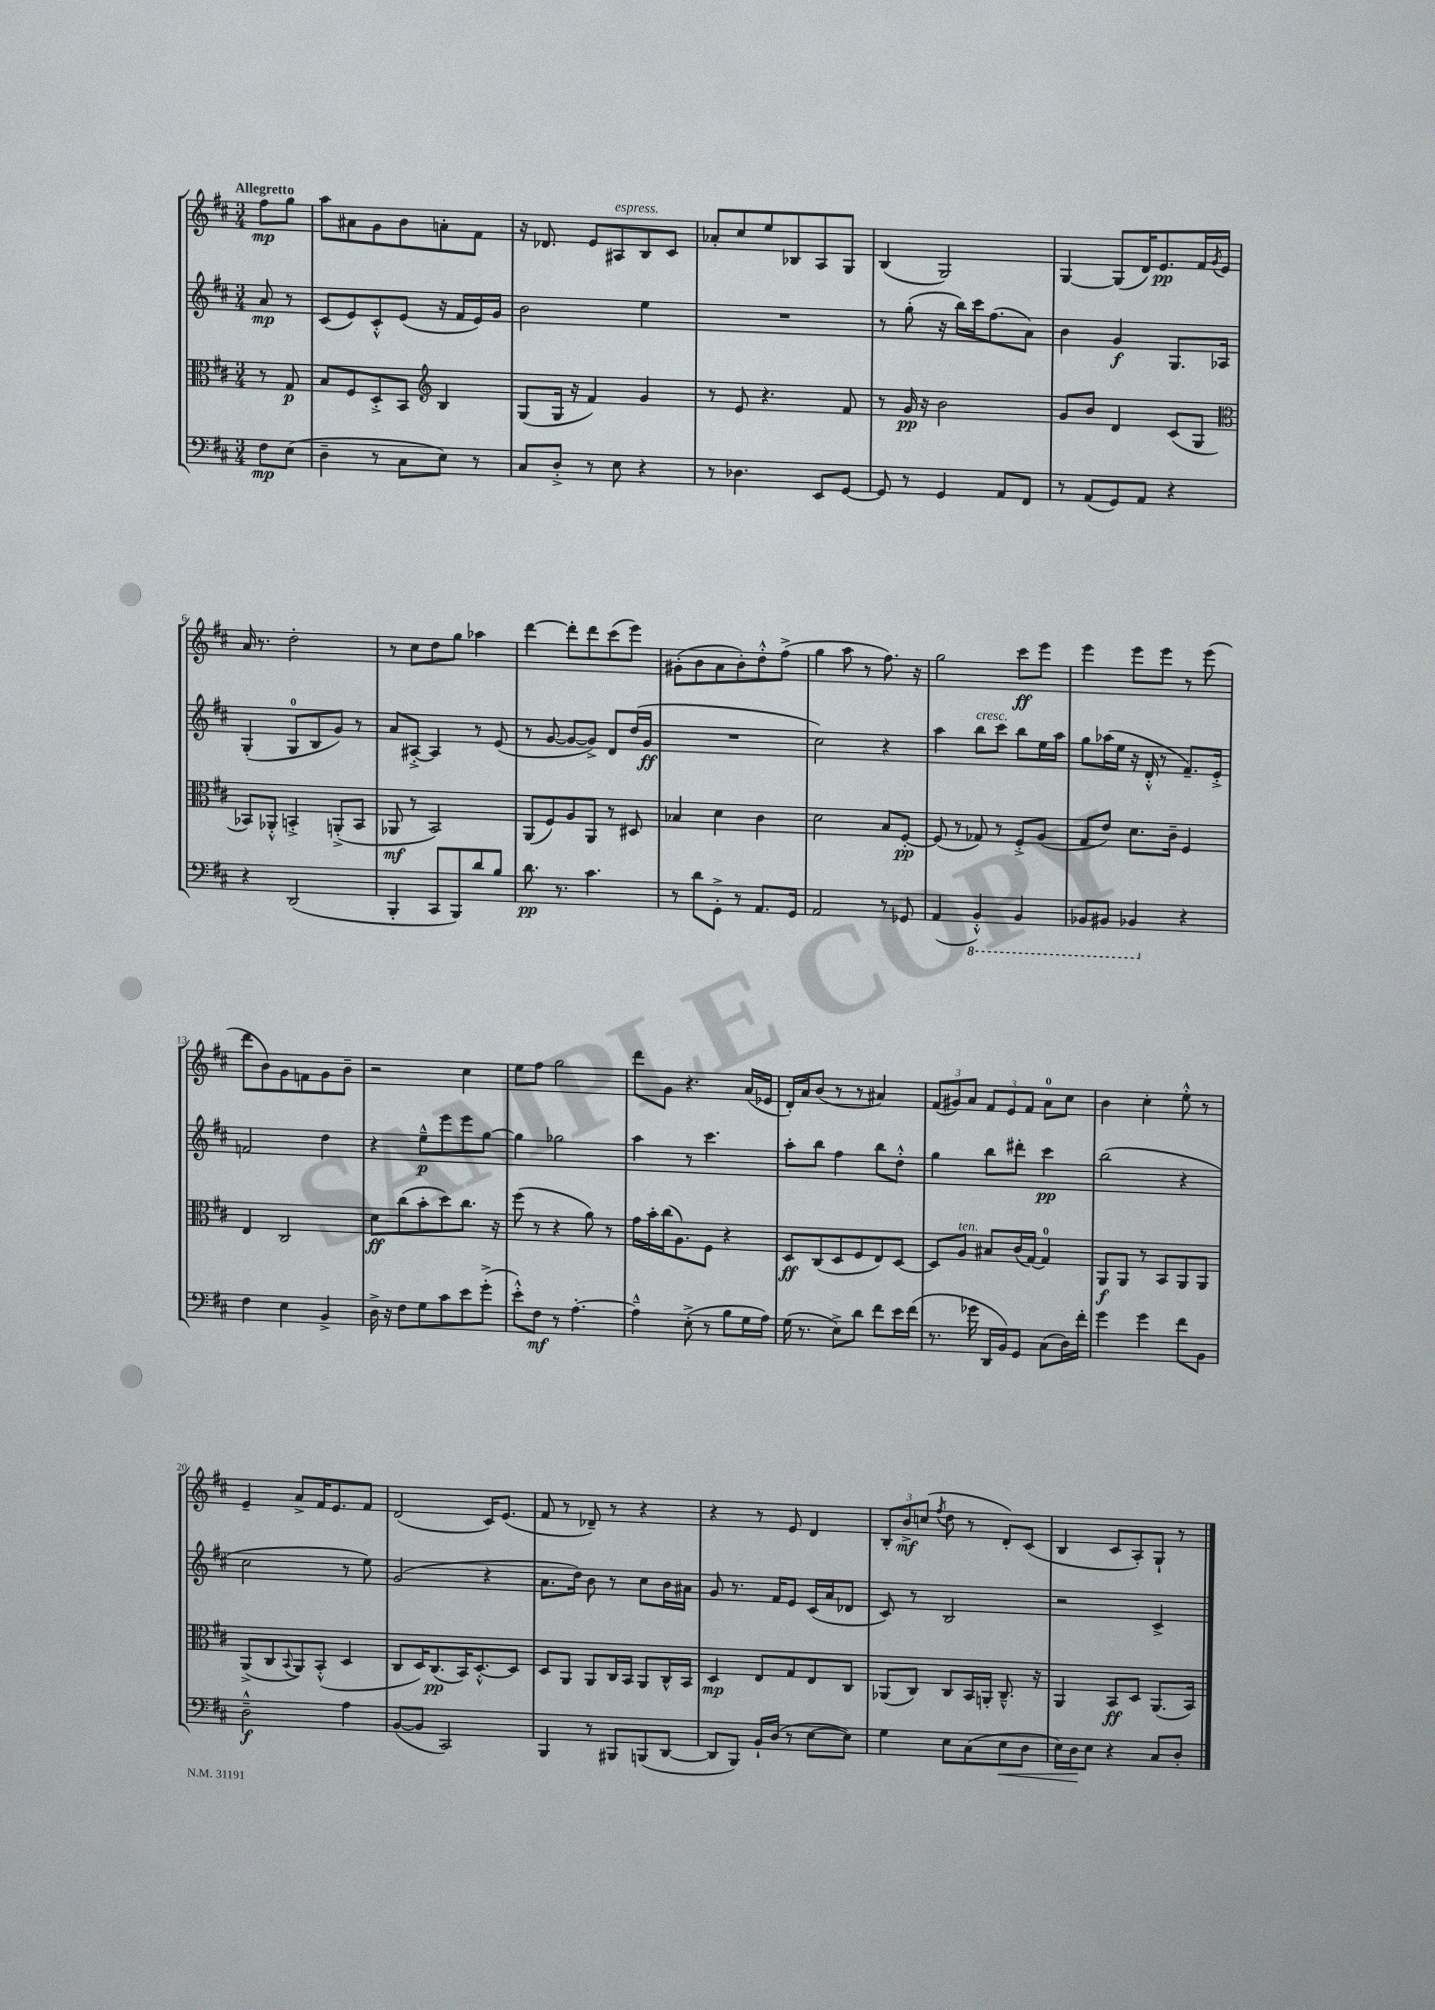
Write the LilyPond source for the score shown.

<<
\new StaffGroup <<
\new Staff = "s0" {
    \clef treble \key d \major \numericTimeSignature \time 3/4 \partial 4 \tempo "Allegretto"
    fis''8\mp g''8 |
    a''8 ais'8 g'8 b'8 a'8-. fis'8 |
    r16 des'8. e'8 ais8^\markup { \italic "espress." } b8 cis'8 |
    aes'8-. cis''8 e''8 bes8 a8 g8 |
    b4( g2) |
    g4~ g8( d'16) e'8.\pp fis'16 \acciaccatura { g'8 } e'16 |
    a'16 r8. d''2-. |
    r8 cis''8 d''8 g''8 aes''4 |
    d'''4~ d'''8-. d'''8 cis'''8( e'''8) |
    gis'8-.( b'8 a'8 b'8-.) d''8-.-^ fis''8->( |
    g''4 a''8 r8 fis''8.) r16 |
    g''2 cis'''8\ff e'''8 |
    e'''4 e'''8 e'''8 r8 e'''8( |
    d'''8 b'8) g'8 f'8 g'8 b'8-- |
    r2 cis''4 |
    e''8 fis''8 g''2 |
    d'''8 g'8 r4. a'16( ees'16 |
    d'16-.) a'16 b'8( r8 r8 ais'4) |
    \tuplet 3/2 { fis'8( gis'8) a'8 } \tuplet 3/2 { fis'8 e'8 fis'8 } a'8-0 cis''8 |
    b'4 cis''4-. e''8-.-^ r8 |
    e'4-- a'8-> fis'16 e'8. fis'8 |
    d'2( cis'16) e'8.( |
    fis'8 r8 des'8--) r8 r4 |
    r4 r8 e'8 d'4 |
    \tuplet 3/2 { b8-. b'8->\mf c''8( } \acciaccatura { fis''8 } d''8 r8 d'8-.) cis'8( |
    b4 cis'8 a8-.) g8-! r8 \bar "|." |
}
\new Staff = "s1" {
    \clef treble \key d \major \numericTimeSignature \time 3/4 \partial 4
    a'8\mp r8 |
    cis'8( e'8) cis'8-.-^ e'8( r16 fis'16 e'16) g'16 |
    b'2 e''4 |
    R2. |
    r8 g''8-.( r16 b''16) cis'''16 fis''8.( a'8) |
    b'4 g'4\f g8. aes16 |
    g4-.( g8-0 b8 g'8) r8 |
    a'8 ais8~-.-> ais4 r8 e'8( |
    r8 g'8~ g'8~ g'8->) d'8 d''16( g'16\ff |
    R2. |
    cis''2) r4 |
    a''4 b''8^\markup { \italic "cresc." } cis'''8 b''8 e''16 a''16 |
    g''8 aes''16( e''16 r16 d'16-.-^ r8 fis'8.--) e'16-.-> |
    f'2 d''4 |
    r4 e''8---^\p e'''8 e'''8 g''8~ |
    g''4 ges''2 |
    a''4 r8 cis'''4. |
    a''8-. b''8 fis''4 b''8 d''8-.-^ |
    g''4 b''8 dis'''8-. cis'''4\pp |
    b''2( r4 |
    cis''2 r8 e''8) |
    g'2( r4 |
    a'8. d''16) b'8 r8 cis''8 b'16 ais'16 |
    g'8 r8. fis'16 e'8 cis'16( a'16 des'8 |
    cis'8) r8 b2 |
    r2 cis'4-> \bar "|." |
}
\new Staff = "s2" {
    \clef alto \key d \major \numericTimeSignature \time 3/4 \partial 4
    r8 g8\p |
    b8 fis8 d8-.-> b,8 \clef treble b4 |
    g8( g16 r16 fis'4) g'4 |
    r8 e'8 r4. fis'8 |
    r8 g'16\pp r16 b'2 |
    g'8 b'8 d'4 cis'8( g8 |
    \clef alto bes,8) aes,8-.-^ b,4-.-> a,8-.->( b,8 |
    aes,8\mf r8 b,2) |
    a,8( fis8) a8 a,8 r8 dis8 |
    bes4 d'4 cis'4 |
    d'2 b8 fis8~-.\pp |
    fis8( r8 ges8) r8 fis8-.-> a8( |
    g8 e'8) d'8. cis'16-- fis4 |
    e4 cis2 |
    d'8\ff cis''8( b'8-. d''8) cis''8. r16 |
    fis''8( r8 r4 a'8) r8 |
    g'16 b'16-. cis''16( a8.) fis8 r4 |
    d8\ff cis8( d8 fis8 e8) d8~ |
    d8 a8^\markup { \italic "ten." } bis8 cis'16( g16~) g4-0 |
    a,8\f a,8 r8 b,8 a,8 a,8 |
    a,8->( cis8 \appoggiatura { b,8 } a,8) b,8-.-^( d4 |
    cis8 d16) cis8.\pp( b,16) d8.~-.-^ d8 |
    d8 a,8 a,8 cis16 b,16 a,8 cis16-^ b,16 |
    d4\mp e8 g8 e8 cis8 |
    aes,8( cis8) cis8 b,16 a,16-. cis8.---^ r16 |
    a,4 b,8\ff d8 a,8.( b,16) \bar "|." |
}
\new Staff = "s3" {
    \clef bass \key d \major \numericTimeSignature \time 3/4 \partial 4
    fis8\mp e8( |
    d4-- r8 cis8 e8) r8 |
    cis8 d8-.-> r8 e8 r4 |
    r8 des4. e,8 g,8~ |
    g,8 r8 g,4 a,8 fis,8 |
    r8 a,8( g,8) a,8 r4 |
    r4 d,2( |
    b,,4-. cis,8 b,,8) d'8 b8 |
    d'8.\pp r8. cis'4. |
    r8 d'8 g,8-.-> r8 a,8. g,16 |
    a,2 r8 ges,8 |
    a,4( \ottava #-1 b,,4-.-^) b,,4 |
    bes,,8 bis,,8 bes,,4 \ottava #0 r4 |
    fis4 e4 b,4-> |
    d16-> r16 fis8 g8 cis'8 e'8 g'8-.->( |
    e'8-.-^) fis8\mf r8 a4.~-. |
    a4---^ e8-.->( r8 b8 g16 a16) |
    g16( r8. e8->) d'8 fis'8 e'16 fis'16( |
    r8. ges'16 d,16 b,16) g,8 cis8( d16) fis'16-. |
    g'4 g'4 fis'8 b,8 |
    d2---^\f a4 |
    b,8~( b,8 cis,2) |
    b,,4 r8 bis,,8 b,,8( d,8~ |
    d,8 b,,8) b,16-! d16( r8 e8~ e8) |
    g4 e8 cis8( e8\< d8 |
    e16) d16\! e8 r4 cis8 d8-. \bar "|." |
}
>>
>>
